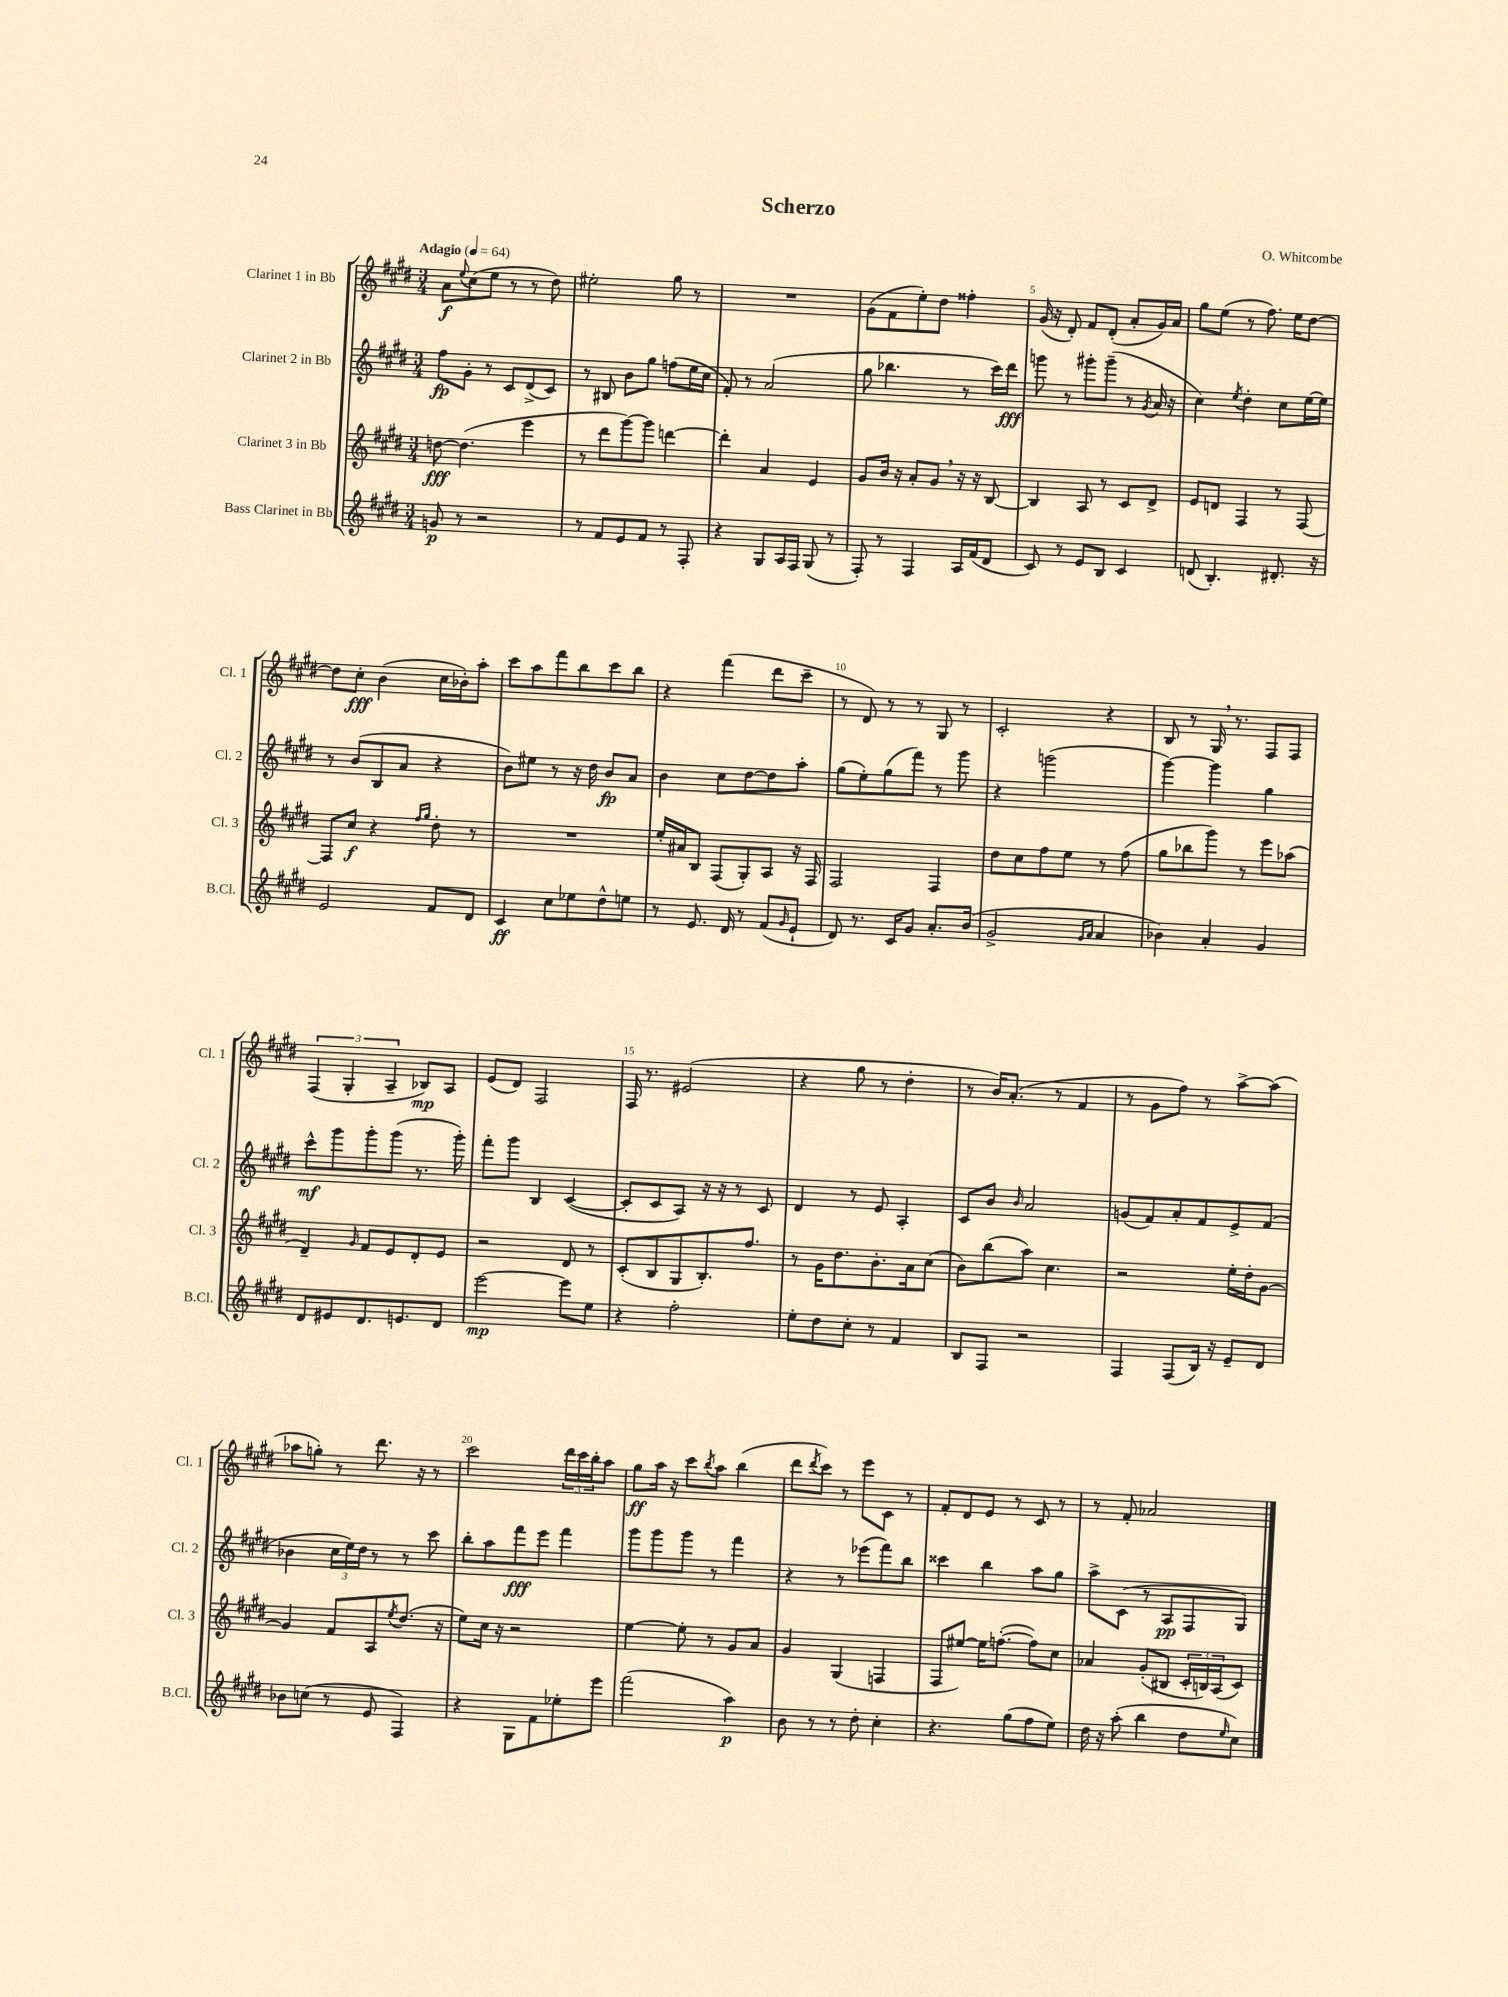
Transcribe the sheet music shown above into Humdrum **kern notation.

**kern	**kern	**kern	**kern
*staff4	*staff3	*staff2	*staff1
*clefG2	*clefG2	*clefG2	*clefG2
*k[f#c#g#d#]	*k[f#c#g#d#]	*k[f#c#g#d#]	*k[f#c#g#d#]
*M3/4	*M3/4	*M3/4	*M3/4
*MM64	*MM64	*MM64	*MM64
8g/	[8dd\	8ff#\L	8a\L
.	.	.	8qqee/
8r	(4.dd\]	8g#'\J	(8cc#\
2r	.	8r	8ee\J
.	.	8c#/L	8r
.	4eee\	(8d#^/	8r
.	.	8c#/J)	8dd#\)
=	=	=	=
8r	8r	8r	2ee#'\
8f#/L	8ddd#\L	8B#/	.
8e/	[8ggg#\)	8b\L	.
8f#/J	8ggg#\]J	8gg#\J	.
8r	[4ddd\	(8ff\L	8gg#\
8F#'/	.	16ee\L	8r
.	.	16cc#\JJ	.
=	=	=	=
4r	4ddd'\]	8f#'/)	2.r
.	.	8r	.
8G#/L	4a/	(2a/	.
16A/L	.	.	.
16F#/JJ	.	.	.
(8G#/	4e/	.	.
8r	.	.	.
=	=	=	=
8F#'/)	8g#/L	8gg#\	(8g#\L
8r	16b/Jk	4.bb-\	8f#\
.	16r	.	.
4F#/	8a'/L	.	8ee'\)
.	8g#/J	.	8dd#\J
16A/LL	16r	8r	4ff##'\
(16f#/J	16r	.	.
8d#/J	[8B/	16ccc#\LL)	.
.	.	16ddd#\JJ	.
=	=	=	=
8c#/)	4B/]	8ggg\	(16g#/
.	.	.	16r
8r	.	8r	8d#'/)
8e/L	8A/	8ggg#'\L	8f#/L
8B/J	8r	(8ggg#~\J	(8d#'/J
4c#/	8c#/L	8r	8a'/L
.	.	8qg#/	.
.	8d#^/J	16a/	16g#/L)
.	.	16r	16a/JJ
=	=	=	=
(8d/	8e/L	4cc#\)	8gg#\L
4.B'/)	8d/J	.	(8ee\J
.	.	8qee/	.
.	4F#/	4dd#'\	8r
.	.	.	8.ff#\)
8.d#'/	8r	8cc#\L	.
.	.	.	16ee\LK
.	[8F#/	[16ee\L	[8dd#\J
16r	.	16ee\]JJ	.
=	=	=	=
2e/	8F#/]L	8r	8dd#\]L
.	8cc#/J	(8b/L	8cc#'\J
.	4r	8B/	(4b\
.	.	8a/J	.
.	16qqff#/LL	.	.
.	16qqgg#/JJ	.	.
8f#/L	8dd#'\	4r	16cc#\LL
.	.	.	16b-'\J)
8d#/J	8r	.	8aa'\J
=	=	=	=
4c#/	2.r	8b\L)	8ccc#\L
.	.	8ee#\J	8aa\
8cc#\L	.	8r	8fff#\
8ee-\	.	16r	8bb\
.	.	16dd#\	.
8dd#^^\	.	8b/L	8ccc#\
8ee\J	.	8a/J	8bb\J
=	=	=	=
8r	16ee'/LL	4b\	4r
.	16a#/J	.	.
8.e/	8B/J	.	.
.	(8F#/L	8cc#\L	(4fff#\
16d#/	.	.	.
8r	8G#'/)	[8dd#\	.
(8f#/L	8A/J	8dd#\]	8ddd#\L
16qqg#/	.	.	.
8e`/J	16r	8aa'\J	8ccc#~\J
.	16F#/	.	.
=	=	=	=
8d#/)	2F#/	(8gg#\L	8r
8.r	.	8ee'\)	8d#/)
.	.	(8gg#\	8r
16c#/LK	.	.	.
8g#/J	.	8fff#\J)	8r
8.a'/L	4F#/	8r	8G#/
.	.	8ggg#\	8r
(16b/Jk	.	.	.
=	=	=	=
2g#^/	8dd#\L	4r	2c#'/
.	8cc#\	.	.
.	8ff#\	(2ggg\	.
.	8ee\J	.	.
16qqg#/LL	.	.	.
16qqa/JJ	.	.	.
4a/	8r	.	4r
.	(8ff#\	.	.
=	=	=	=
4b-\)	8gg#\L	[4ggg#\)	8B/
.	8bb-\	.	8r
4a'/	8ggg#\J)	4ggg#\]	16G#/
.	.	.	8.r
.	8r	.	.
4g#/	8eee\L	4gg#\	8F#/L
.	(8aa-\J	.	8F#/J
=	=	=	=
8d#/L	4d#~/)	8ccc#^^\L	(6F#/
8e#/	.	8ggg#\	.
.	.	.	6G#'/
.	16qqg#/	.	.
8.d#/	8f#/L	8ggg#'\	.
.	.	.	6A~/
.	8e/	(8ggg#\J	.
8.e/	.	.	.
.	8d#'/	8.r	8B-/L)
8d#/J	8e/J	.	8A/J
.	.	16ggg#'\)	.
=	=	=	=
[2eee\	2r	8fff#'\L	(8e/L
.	.	8ggg#\J	8d#/J)
.	.	4B/	2F#/
8eee\]L	8d#/	([4c#/	.
8ee\J	8r	.	.
=	=	=	=
4r	(8c#'/L	8c#'/]L	16F#/
.	.	.	8.r
.	8B/	8c#/	.
2ff#'\	8G#/	8A/J)	(2e#/
.	8.B'/)	16r	.
.	.	16r	.
.	.	8r	.
.	8.ff#/J	.	.
.	.	8c#/	.
=	=	=	=
8ee'\L	8r	4d#/	4r
8dd#\	16g#\LK	.	.
.	8.dd#\	.	.
8cc#'\J	.	8r	8gg#\
8r	8.b'\	8e/	8r
4f#/	.	4A'/	4dd#'\
.	16a\k	.	.
.	(8cc#\J	.	.
=	=	=	=
8B/L	8b\L)	8c#/L	8r
8F#/J	(8bb\	8b/J	16b/LK)
.	.	.	(8.a'/J
.	.	16qqb/	.
2r	8aa\J)	2a/	.
.	4.cc#\	.	8r
.	.	.	4f#/
=	=	=	=
4F#/	2r	(8g/L	8r
.	.	8f#/)	8g#\L
(8F#/L	.	8a'/	8ff#\J)
16B/Jk)	.	8f#/	8r
16r	.	.	.
8e~/L	16ee'\LL	8e^/	[8aa^\L
.	16dd#'\J	.	.
8d#/J	[8g#\J	(8f#/J	(8aa\]J
=	=	=	=
8b-\L	4g#/]	4b-\	8aa-\L
(8cc\J	.	.	8gg'\J)
8r	8f#/L	24cc#\LL	8r
.	.	24ee\)	.
.	.	24dd#\JJ	.
8e/	8A/	8r	8.ddd#\
.	8qee/	.	.
4F#/)	(8.dd#/J	8r	.
.	.	.	16r
.	.	8ccc#\	8r
.	16r	.	.
=	=	=	=
4r	8ee\L)	8bb'\L	2ccc#\
.	16cc#\Jk	8aa\	.
.	16r	.	.
8G#\L	2r	8fff#\	.
8f#\	.	8eee\J	.
8ee-'\	.	4fff#\	24ddd#\LL
.	.	.	24ccc#\
.	.	.	24bb'\J
8eee\J	.	.	8aa\J
=	=	=	=
(2fff#\	[4ee\	8ggg#\L	8gg#\L
.	.	8ggg#\	16aa\Jk
.	.	.	16r
.	8ee'\]	8ggg#\J	8ccc#\L
.	.	.	8qbb/
.	8r	8r	8aa\J
4aa\)	8g#/L	4fff#\	(4bb\
.	8a/J	.	.
=	=	=	=
8b\	4g#/	4r	8ddd#\L
.	.	.	8qddd#/
8r	.	.	8ccc#\J)
8r	(4G#/	8r	8r
8dd#'\	.	(8eee-\L	8eee\L
4cc#'\	4F/	8fff#\)	8c#\J
.	.	8bb\J	8r
=	=	=	=
4.r	8F#/L	4ccc##\	8f#'/L
.	[8ee#/J)	.	8d#/
.	16ee#\]LK	4bb\	8e/J
.	([8.ff'\J	.	.
(8gg#\L	.	.	8r
8ff#\	8ff\]L)	8aa\L	8c#/
8ee\J)	8cc#\J	8gg#\J	8r
=	=	=	=
16dd#\	4a-/	8aa^\L	8r
16r	.	.	.
(8aa'\	.	(8c#\J	8f#'/
4bb\	(8g#'/L	8r	2a-/
.	8B#/J	8A/L	.
8dd#\L	24c#'/LL	8F#/	.
.	24B/)	.	.
.	(24A/J	.	.
16qqee/	.	.	.
8cc#\J)	8c#/J)	8G#/J)	.
==	==	==	==
*-	*-	*-	*-
